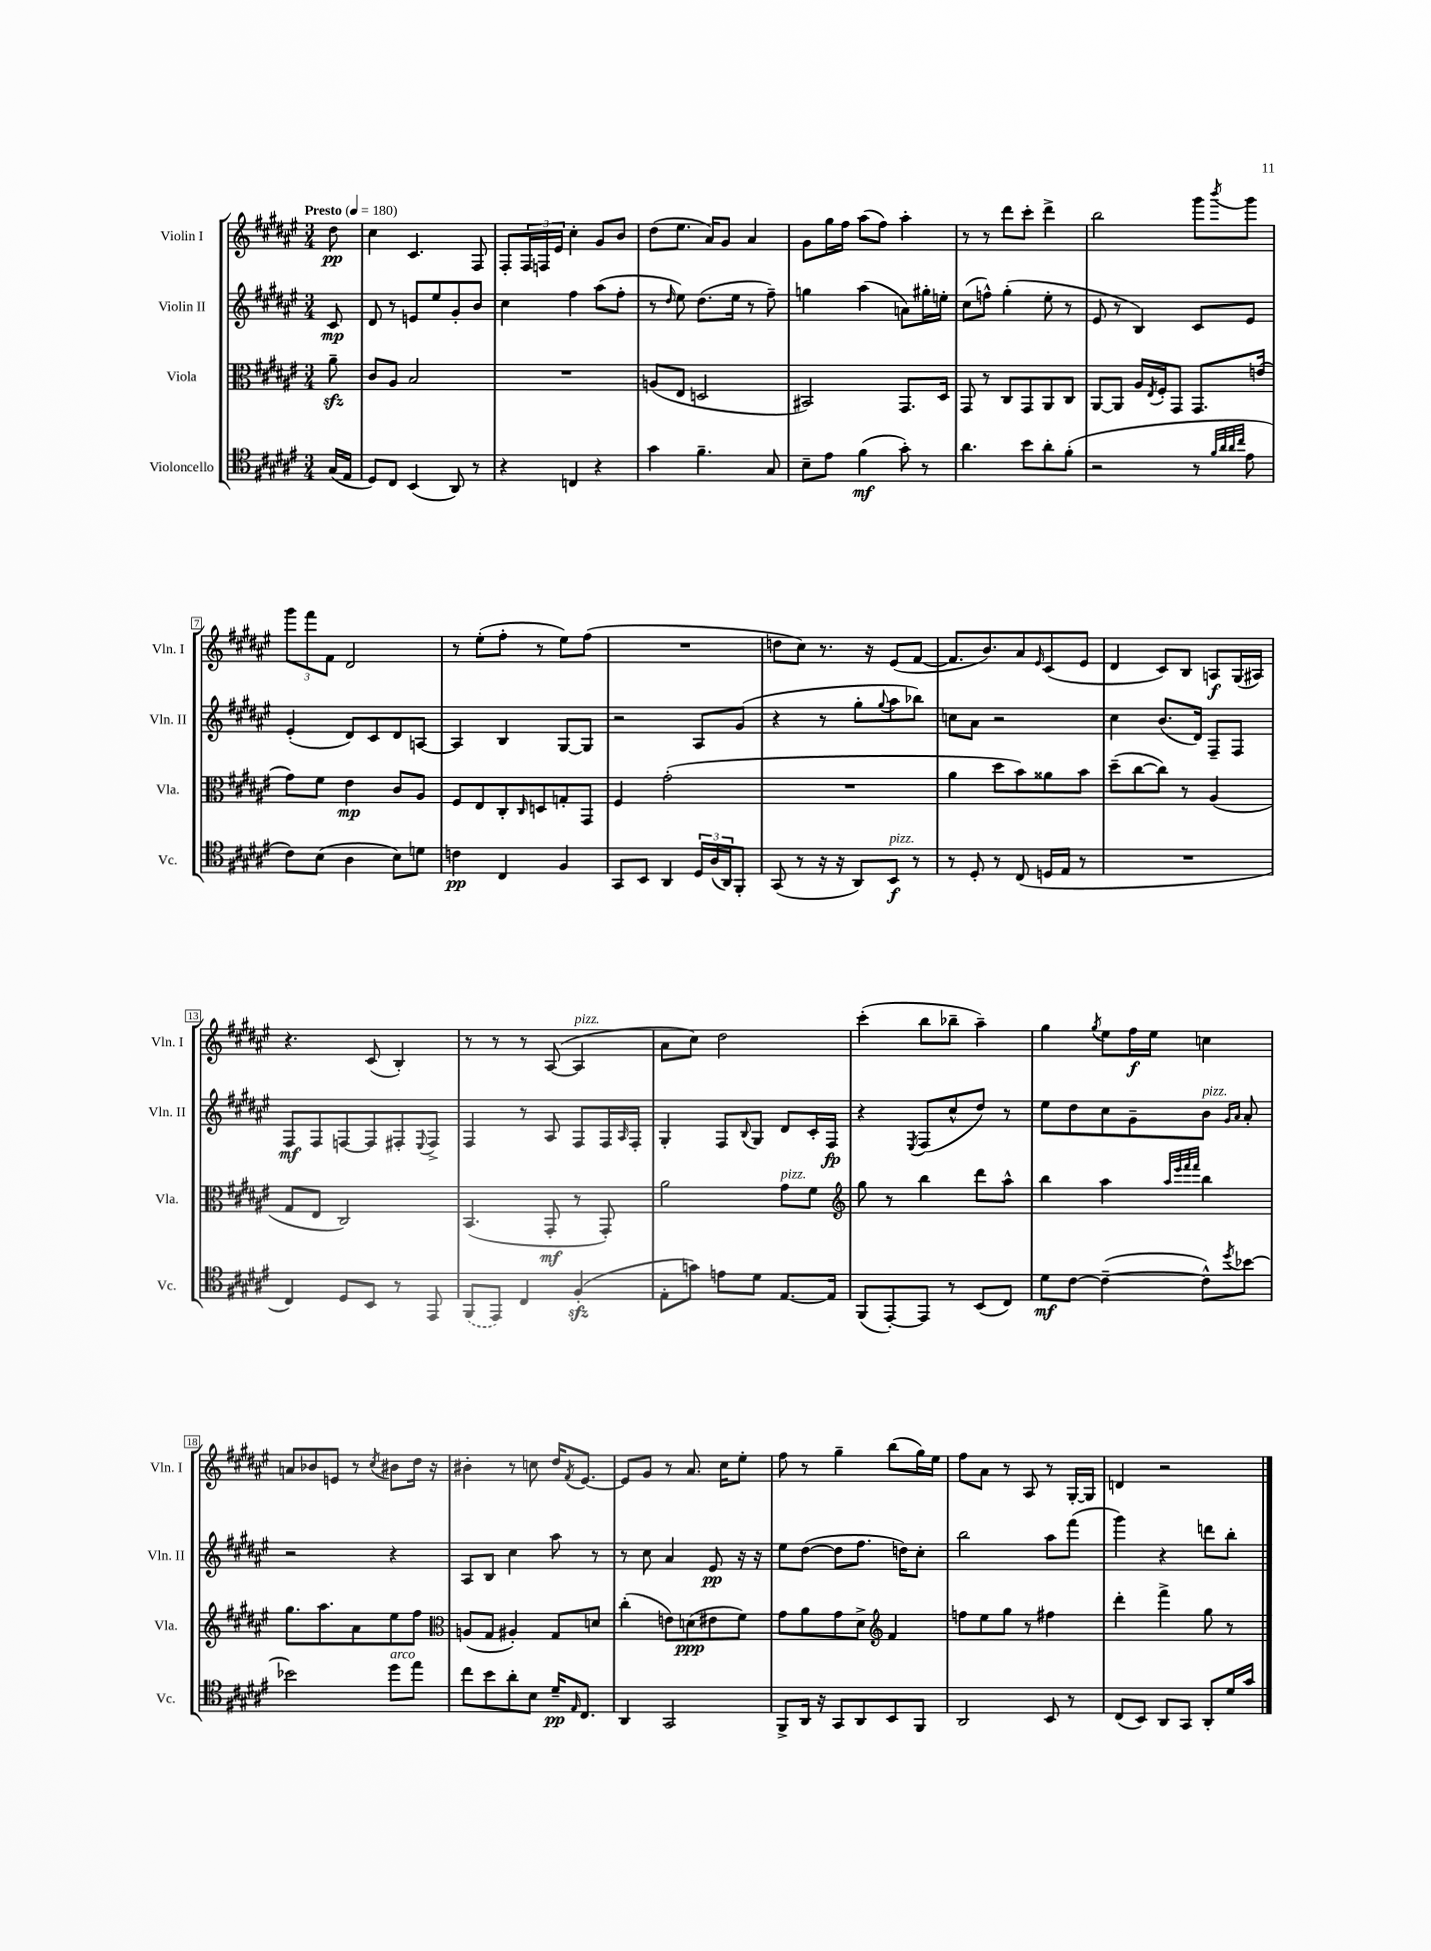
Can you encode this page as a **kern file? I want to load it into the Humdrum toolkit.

**kern	**kern	**kern	**kern
*staff4	*staff3	*staff2	*staff1
*clefC4	*clefC3	*clefG2	*clefG2
*k[f#c#g#d#a#e#]	*k[f#c#g#d#a#e#]	*k[f#c#g#d#a#e#]	*k[f#c#g#d#a#e#]
*M3/4	*M3/4	*M3/4	*M3/4
*MM180	*MM180	*MM180	*MM180
(16G#	8a#~	8c#	8dd#
16E#	.	.	.
=	=	=	=
8D#)	8c#	8d#	4cc#
8C#	8A#	8r	.
(4BB	2B	8e	4.c#
.	.	8ee#	.
8AA#)	.	8g#'	.
8r	.	8b	8F#
=	=	=	=
4r	2.r	4cc#	8F#'
.	.	.	24F#
.	.	.	24F
.	.	.	24e#
4C	.	4ff#	4cc#'
4r	.	(8aa#	8g#
.	.	8ff#'	8b
=	=	=	=
4g#	(8A	8r	(8dd#
.	.	16qqdd#	.
.	8E#	8ee#)	8.ee#
4.f#~	2D	(8.dd#	.
.	.	.	16a#)
.	.	.	8g#
.	.	16ee#	.
.	.	8r	4a#
8G#	.	8ff#~)	.
=	=	=	=
8B~	2BB#)	4gg	8g#
8e#	.	.	16gg#
.	.	.	16ff#
(4f#	.	(4aa#	(8aa#
.	.	.	8ff#)
8g#')	8.GG#	8a)	4aa#'
8r	.	16gg#'	.
.	16D#	16ee'	.
=	=	=	=
4.a#	8GG#	(8cc#	8r
.	8r	8ff^^)	8r
.	8C#	(4gg#'	8ddd#
8b	8GG#	.	8ccc#'
8a#'	8AA#	8ee#'	4ddd#^
(8f#'	8C#	8r	.
=	=	=	=
2r	[8AA#	8e#	2bb
.	8AA#]	8r	.
.	16A#	4B)	.
.	8qE#	.	.
.	16F#'	.	.
.	8GG#	.	.
8r	8.GG#	8c#	8ggg#
32qqf#	.	.	.
32qqa#	.	.	.
32qqa#	.	.	.
32qqcc#	.	.	8qbbb
8e#	.	8e#	8ggg#
.	(16e	.	.
=	=	=	=
8c#)	8g#)	(4e#'	12ggg#
.	.	.	12fff#
(8B	8f#	.	.
.	.	.	12f#
4A#	4e#	8d#)	2d#
.	.	8c#	.
8B)	8c#	8d#	.
8d	8A#	[8A	.
=	=	=	=
4c	8F#	4A]	8r
.	8E#	.	(8ee#'
4C#	8C#'	4B	8ff#'
.	16qqC#	.	.
.	8D	.	8r
4F#	8G'	[8G#	8ee#)
.	8GG#	8G#]	(8ff#
=	=	=	=
8GG#	4F#	2r	2.r
8BB	.	.	.
4AA#	(2g#'	.	.
24D#	.	8A#	.
(24A#	.	.	.
24AA#)	.	.	.
8FF#'	.	(8g#	.
=	=	=	=
(8GG#	2.r	4r	8dd
8r	.	.	8cc#)
16r	.	8r	8.r
16r	.	.	.
8AA#)	.	8gg#'	.
.	.	.	16r
.	.	8qqgg#	.
8BB	.	8aa#	(8e#
8r	.	8bb-)	[8f#
=	=	=	=
8r	4a#	8cc	8.f#]
8D#'	.	8a#	.
.	.	.	8.b)
8r	8dd#	2r	.
(8C#	8b)	.	8a#
.	.	.	16qqe#
16D	8a##	.	(8c#
16E#	.	.	.
8r	8b	.	8e#
=	=	=	=
2.r	(8dd#~	4cc#	4d#
.	[8cc#	.	.
.	8cc#])	(8.b	8c#)
.	8r	.	8B
.	.	16d#)	.
.	(4A#	8F#~	8A
.	.	8F#	(16G#
.	.	.	16A#)
=	=	=	=
4C#)	8G#	8F#	4.r
.	8E#	8F#	.
8D#	2C#)	[8F	.
8BB	.	8F]	(8c#
8r	.	8F#'	4B')
.	.	8qqE#	.
8EE#	.	8F#^	.
=	=	=	=
(8FF#	(4.BB	4F#	8r
8EE#)	.	.	8r
4C#	.	8r	8r
.	8GG#'	8A#	([8A#
(4F#'	8r	8F#	4A#]
.	8GG#')	16F#	.
.	.	16qqA#	.
.	.	16F#'	.
=	=	=	=
8E#'	2a#	4G#'	8a#
8g)	.	.	8cc#)
8e	.	8F#	2dd#
.	.	8qqB	.
8d#	.	8G#	.
[8.E#	8g#	8d#	.
.	8f#	16c#'	.
16E#]	.	16F#	.
=	=	=	=
*	*clefG2	*	*
(8FF#	8gg#	4r	(4ccc#'
[8EE#')	8r	.	.
.	.	8qE#	.
8EE#]	4bb	(8F#	8bb
8r	.	8cc#^^	8bb-~
(8BB	8ddd#	8dd#)	4aa#~)
8C#)	8aa#^^	8r	.
=	=	=	=
8d#	4bb	8ee#	4gg#
[8c#	.	8dd#	.
.	.	.	8qgg#
(4c#~_	4aa#	8cc#	8ee#
.	.	8g#~	16ff#
.	.	.	16ee#
.	32qqaa#	.	.
.	32qqeee#	.	.
.	32qqfff#	.	.
.	32qqfff#	.	.
8c#^^])	4bb	8b	4cc
.	.	16qqg#	.
8qdd#	.	16qqa#	.
[8b-	.	8a#'	.
=	=	=	=
2b-]	8.gg#	2r	8a
.	.	.	8b-
.	8.aa#	.	.
.	.	.	8e
.	8a#	.	8r
.	.	.	8qcc#
8dd#	8ee#	4r	8b#
8ee#	8ff#	.	16dd#
.	.	.	16r
=	=	=	=
*	*clefC3	*	*
8cc#	(8A	8A#	4b#'
8b	8G#	8B	.
8a#'	4A#')	4cc#	8r
8B	.	.	8cc
16d#~	8G#	8aa#	16dd#
16qqE#	.	.	8qf#
8.C#	.	.	[8.e#
.	8d	8r	.
=	=	=	=
4AA#	(4cc#'	8r	8e#]
.	.	8cc#	8g#
2GG#	8e)	4a#	8r
.	(8d	.	8.a#
.	8e#	8e#	.
.	.	.	16cc#
.	8f#)	16r	8ee#'
.	.	16r	.
=	=	=	=
8FF#^	8g#	8ee#	8ff#
16AA#	8a#	([8dd#	8r
16r	.	.	.
8GG#	8g#	8dd#]	4gg#~
8AA#	8d#^	8.ff#	.
*	*clefG2	*	*
8BB	4f#	.	(8bb
.	.	16dd)	.
8FF#	.	8cc#'	16gg#)
.	.	.	16ee#
=	=	=	=
2AA#	8ff	2bb	8ff#
.	8ee#	.	8a#
.	8gg#	.	8r
.	8r	.	8A#
8BB	4ff#	8aa#	8r
8r	.	(8fff#	[16G#'
.	.	.	16G#]
=	=	=	=
(8C#	4ddd#'	4ggg#)	4d
8BB)	.	.	.
8AA#	4fff#^	4r	2r
8GG#	.	.	.
8AA#'	8gg#	8ddd	.
16d#	8r	8bb'	.
16g#	.	.	.
==	==	==	==
*-	*-	*-	*-
